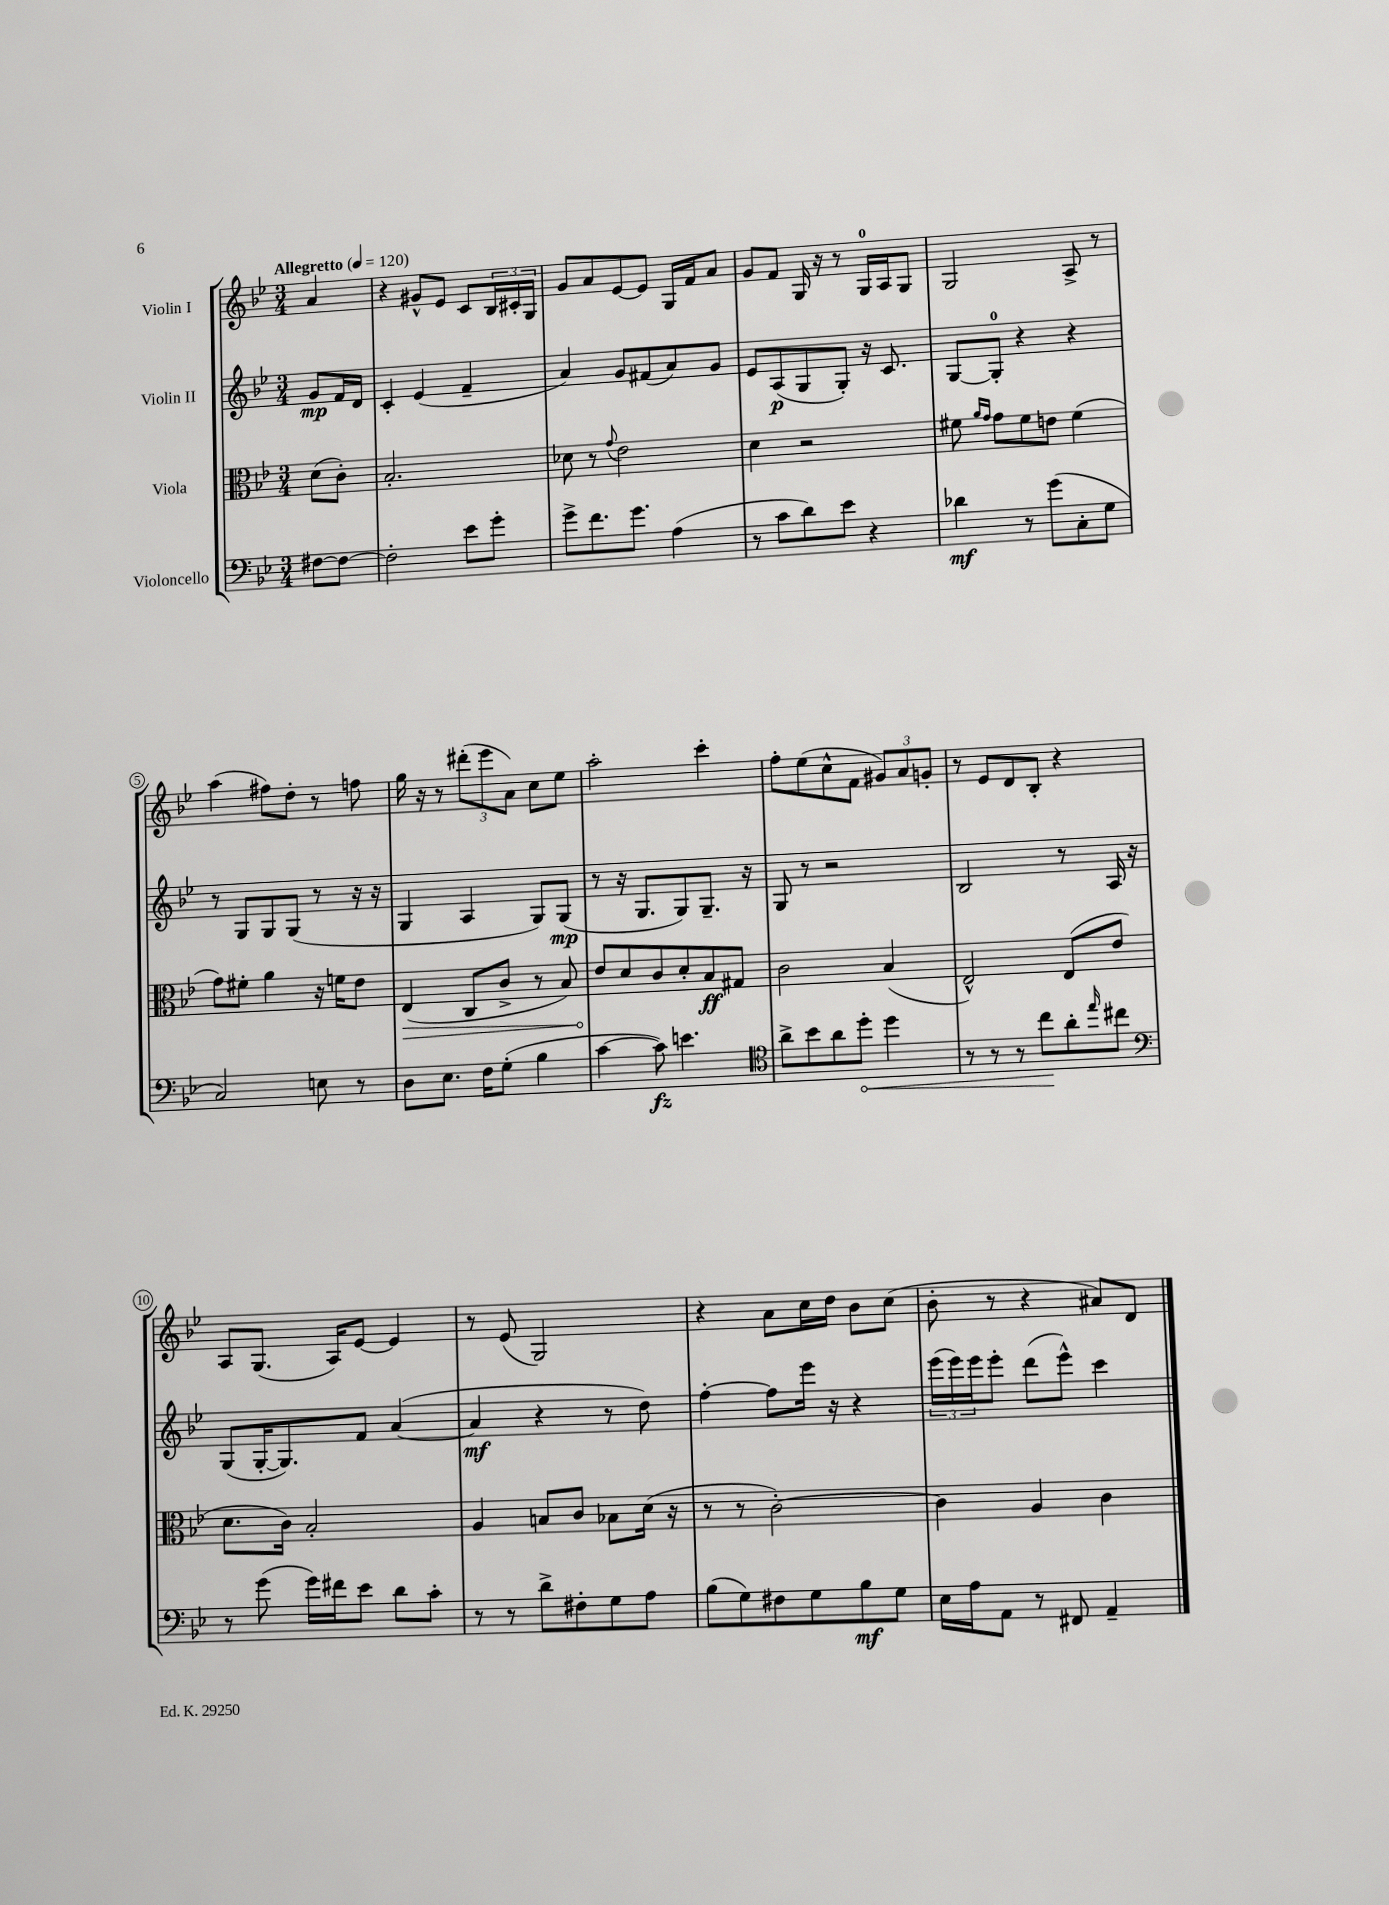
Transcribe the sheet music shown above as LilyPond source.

<<
\new StaffGroup <<
\new Staff = "s0" \with { instrumentName = "Violin I" } {
    \clef treble \key bes \major \numericTimeSignature \time 3/4 \partial 4 \tempo "Allegretto" 4 = 120
    a'4 |
    r4 gis'8-^ ees'8 c'8 \tuplet 3/2 { bes16 cis'16-. g16 } |
    g'8 a'8 ees'8~ ees'8 g16 f'16 a'8 |
    g'8 f'8 g16 r16 r8 g16-0 a16 g8 |
    g2 a8-> r8 |
    a''4( fis''8) d''8-. r8 f''8 |
    g''16 r16 r8 \tuplet 3/2 { dis'''8-.( ees'''8 a'8) } c''8 ees''8 |
    a''2-. c'''4-. |
    f''8-. ees''8( c''8-^ f'8 \tuplet 3/2 { gis'8) a'8 g'8-. } |
    r8 ees'8 d'8 bes8-. r4 |
    a8 g8.( a16) ees'8~ ees'4 |
    r8 ees'8( g2) |
    r4 a'8 c''16 d''16 bes'8 c''8( |
    bes'8-. r8 r4 ais'8) d'8 \bar "|." |
}
\new Staff = "s1" \with { instrumentName = "Violin II" } {
    \clef treble \key bes \major \numericTimeSignature \time 3/4 \partial 4
    g'8\mp f'16 d'16 |
    c'4-. ees'4( f'4-- |
    a'4) g'8 fis'8( a'8) g'8 |
    ees'8 a8\p( g8 g8-.) r16 c'8. |
    g8~ g8-0-. r4 r4 |
    r8 g8 g8 g8( r8 r16 r16 |
    g4 a4 g8) g8\mp( |
    r8 r16 g8. g8) g8.-- r16 |
    g8 r8 r2 |
    bes2 r8 a16 r16 |
    g8( g16~-. g8.) f'8 a'4~( |
    a'4\mf r4 r8 d''8) |
    f''4~-. f''8 ees'''16 r16 r4 |
    \tuplet 3/2 { ees'''16( ees'''16) ees'''16 } ees'''8-. d'''8( ees'''8-^) c'''4 \bar "|." |
}
\new Staff = "s2" \with { instrumentName = "Viola" } {
    \clef alto \key bes \major \numericTimeSignature \time 3/4 \partial 4
    d'8( c'8-.) |
    bes2.-. |
    des'8 r8 \appoggiatura { g'8 } ees'2 |
    d'4 r2 |
    fis'8 \grace { a'16 g'16 } g'8 fis'8 e'8 fis'4( |
    g'8) fis'8-. a'4 r16 f'16 ees'8 |
    \once \override Hairpin.circled-tip = ##t ees4\>( c8 c'8-> r8 bes8) |
    ees'8\! d'8 c'8 d'8-. bes8\ff gis8 |
    c'2 bes4( |
    ees2-^) ees8( ees'8 |
    d'8. c'16) bes2-. |
    a4 b8 c'8 bes8 d'16( r16 |
    r8 r8 c'2~-.) |
    c'4 a4 c'4 \bar "|." |
}
\new Staff = "s3" \with { instrumentName = "Violoncello" } {
    \clef bass \key bes \major \numericTimeSignature \time 3/4 \partial 4
    fis8~ fis8~ |
    fis2-. ees'8 g'8-. |
    g'8-> f'8. g'8. a4( |
    r8 c'8 d'8) ees'8 r4 |
    des'4\mf r8 g'8( c8-. g8 |
    c2) e8 r8 |
    d8 ees8. f16 g8-.( bes4 |
    c'4~ c'8\fz) e'4. |
    \clef tenor a'8-> bes'8 a'8 \once \override Hairpin.circled-tip = ##t d''8-.\< d''4 |
    r8 r8 r8 c''8\! a'8-. \grace { ees''16 } cis''8 |
    \clef bass r8 g'8( g'16) fis'16 ees'8 d'8 c'8-. |
    r8 r8 d'8-> fis8-. g8 a8 |
    bes8( g8) fis8 g8 bes8\mf g8 |
    ees16 a16 a,8 r8 fis,8 a,4-- \bar "|." |
}
>>
>>
\layout { \context { \Score \override BarNumber.stencil = #(make-stencil-circler 0.1 0.3 ly:text-interface::print) } }
